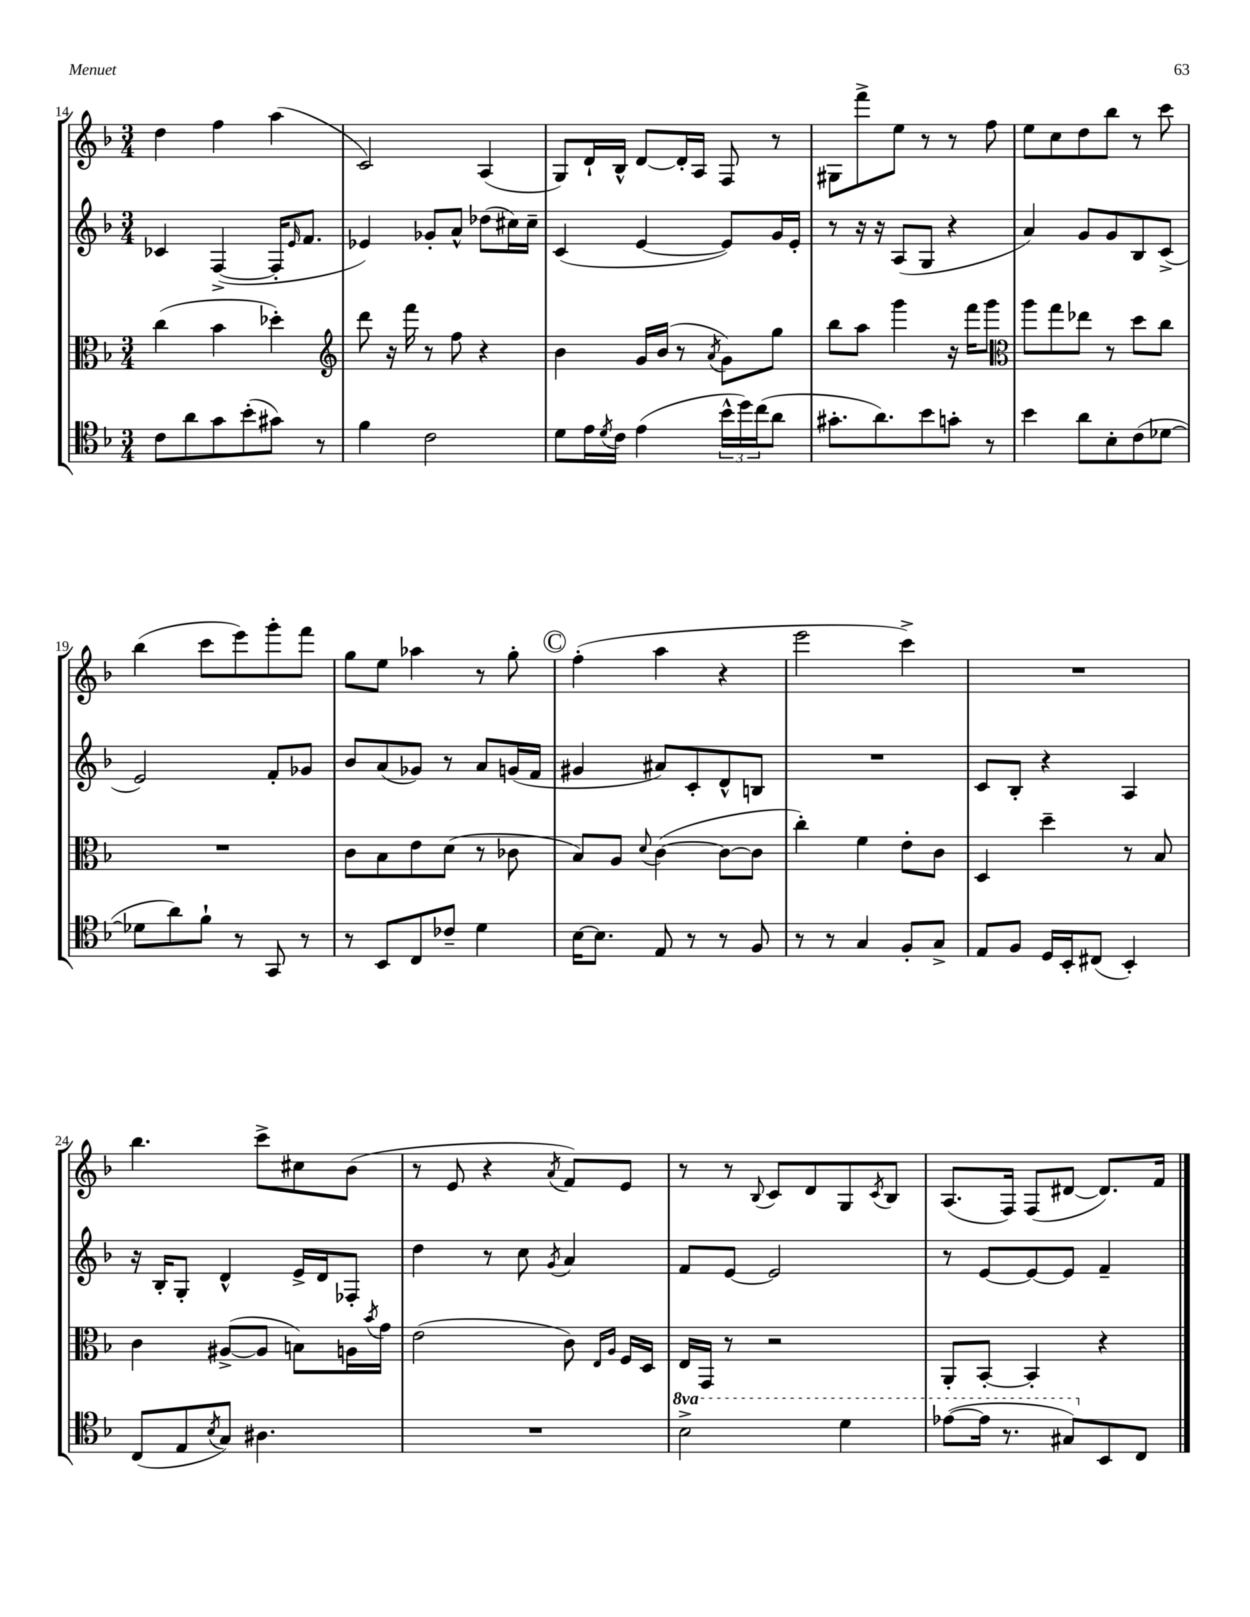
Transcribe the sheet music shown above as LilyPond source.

<<
\new StaffGroup <<
\new Staff = "s0" {
    \clef treble \key f \major \numericTimeSignature \time 3/4
    d''4 f''4 a''4( |
    c'2) a4( |
    g8) d'16-! bes16-^ d'8~ d'16-. a16 f8 r8 |
    gis8 f'''8-> e''8 r8 r8 f''8 |
    e''8 c''8 d''8 bes''8 r8 c'''8 |
    bes''4( c'''8 e'''8) g'''8-. f'''8 |
    g''8 e''8 aes''4 r8 g''8-. |
    \mark \markup { \circle "C" } f''4-.( a''4 r4 |
    e'''2 c'''4->) |
    R2. |
    bes''4. c'''8-> cis''8 bes'8( |
    r8 e'8 r4 \acciaccatura { a'8 } f'8) e'8 |
    r8 r8 \appoggiatura { bes8 } c'8 d'8 g8 \acciaccatura { c'8 } bes8 |
    a8.( f16) f8( dis'8~ dis'8.) f'16 \bar "|." |
}
\new Staff = "s1" {
    \clef treble \key f \major \numericTimeSignature \time 3/4
    ces'4 f4~->( f16-. \grace { e'16 } f'8. |
    ees'4) ges'8-. a'8-^ des''8( cis''16) cis''16-- |
    c'4( e'4~ e'8) g'16 e'16-. |
    r8 r16 r16 a8( g8 r4 |
    a'4) g'8 g'8 bes8 c'8->( |
    e'2) f'8-. ges'8 |
    bes'8 a'8( ges'8) r8 a'8 g'16( f'16 |
    \mark \markup { \circle "C" } gis'4 ais'8) c'8-. d'8-^ b8 |
    R2. |
    c'8 bes8-. r4 a4 |
    r16 bes16-. g8-. d'4-^ e'16-> d'16 fes8-. |
    d''4 r8 c''8 \acciaccatura { g'8 } a'4 |
    f'8 e'8~ e'2 |
    r8 e'8~ e'8~ e'8 f'4-- \bar "|." |
}
\new Staff = "s2" {
    \clef alto \key f \major \numericTimeSignature \time 3/4
    c''4( bes'4 des''4-.) |
    \clef treble d'''8 r16 f'''16 r8 f''8 r4 |
    bes'4 g'16 bes'16( r8 \acciaccatura { a'8 } g'8) g''8 |
    bes''8 a''8 g'''4 r16 f'''16 g'''8 |
    \clef alto a''8 g''8 ees''8 r8 d''8 c''8 |
    R2. |
    c'8 bes8 e'8 d'8( r8 ces'8 |
    \mark \markup { \circle "C" } bes8) a8 \appoggiatura { d'8 } c'4~( c'8~ c'8 |
    c''4-.) f'4 e'8-. c'8 |
    d4 d''4-- r8 bes8 |
    c'4 ais8~->( ais8 b8) a16 \acciaccatura { bes'8 } g'16 |
    e'2( c'8) \grace { e16 a16 } f16 d16 |
    e16 g,16 r8 r2 |
    a,8-. bes,8~-. bes,4-. r4 \bar "|." |
}
\new Staff = "s3" {
    \clef tenor \key f \major \numericTimeSignature \time 3/4 \set Staff.ottavationMarkups = #ottavation-simple-ordinals
    c'8 a'8 g'8 bes'8-.( gis'8) r8 |
    f'4 c'2 |
    d'8 e'16 \acciaccatura { d'8 } c'16 e'4( \tuplet 3/2 { bes'16-^ d''16) c''16( } a'8 |
    gis'8.-. a'8.) bes'8 g'8-. r8 |
    bes'4 a'8 bes8-. c'8( des'8~ |
    des'8 a'8) f'8-! r8 g,8 r8 |
    r8 bes,8 c8 ces'8-- d'4 |
    \mark \markup { \circle "C" } bes16~ bes8. e8 r8 r8 f8 |
    r8 r8 g4 f8-. g8-> |
    e8 f8 d16 bes,16-. cis8( bes,4-.) |
    c8( e8 \acciaccatura { bes8 } g8) ais4. |
    R2. |
    \ottava #1 bes'2-> d''4 |
    ees''8~( ees''16 r8. gis'8) \ottava #0 bes,8 c8 \bar "|." |
}
>>
>>
\layout { \context { \Score currentBarNumber = #14 } }
